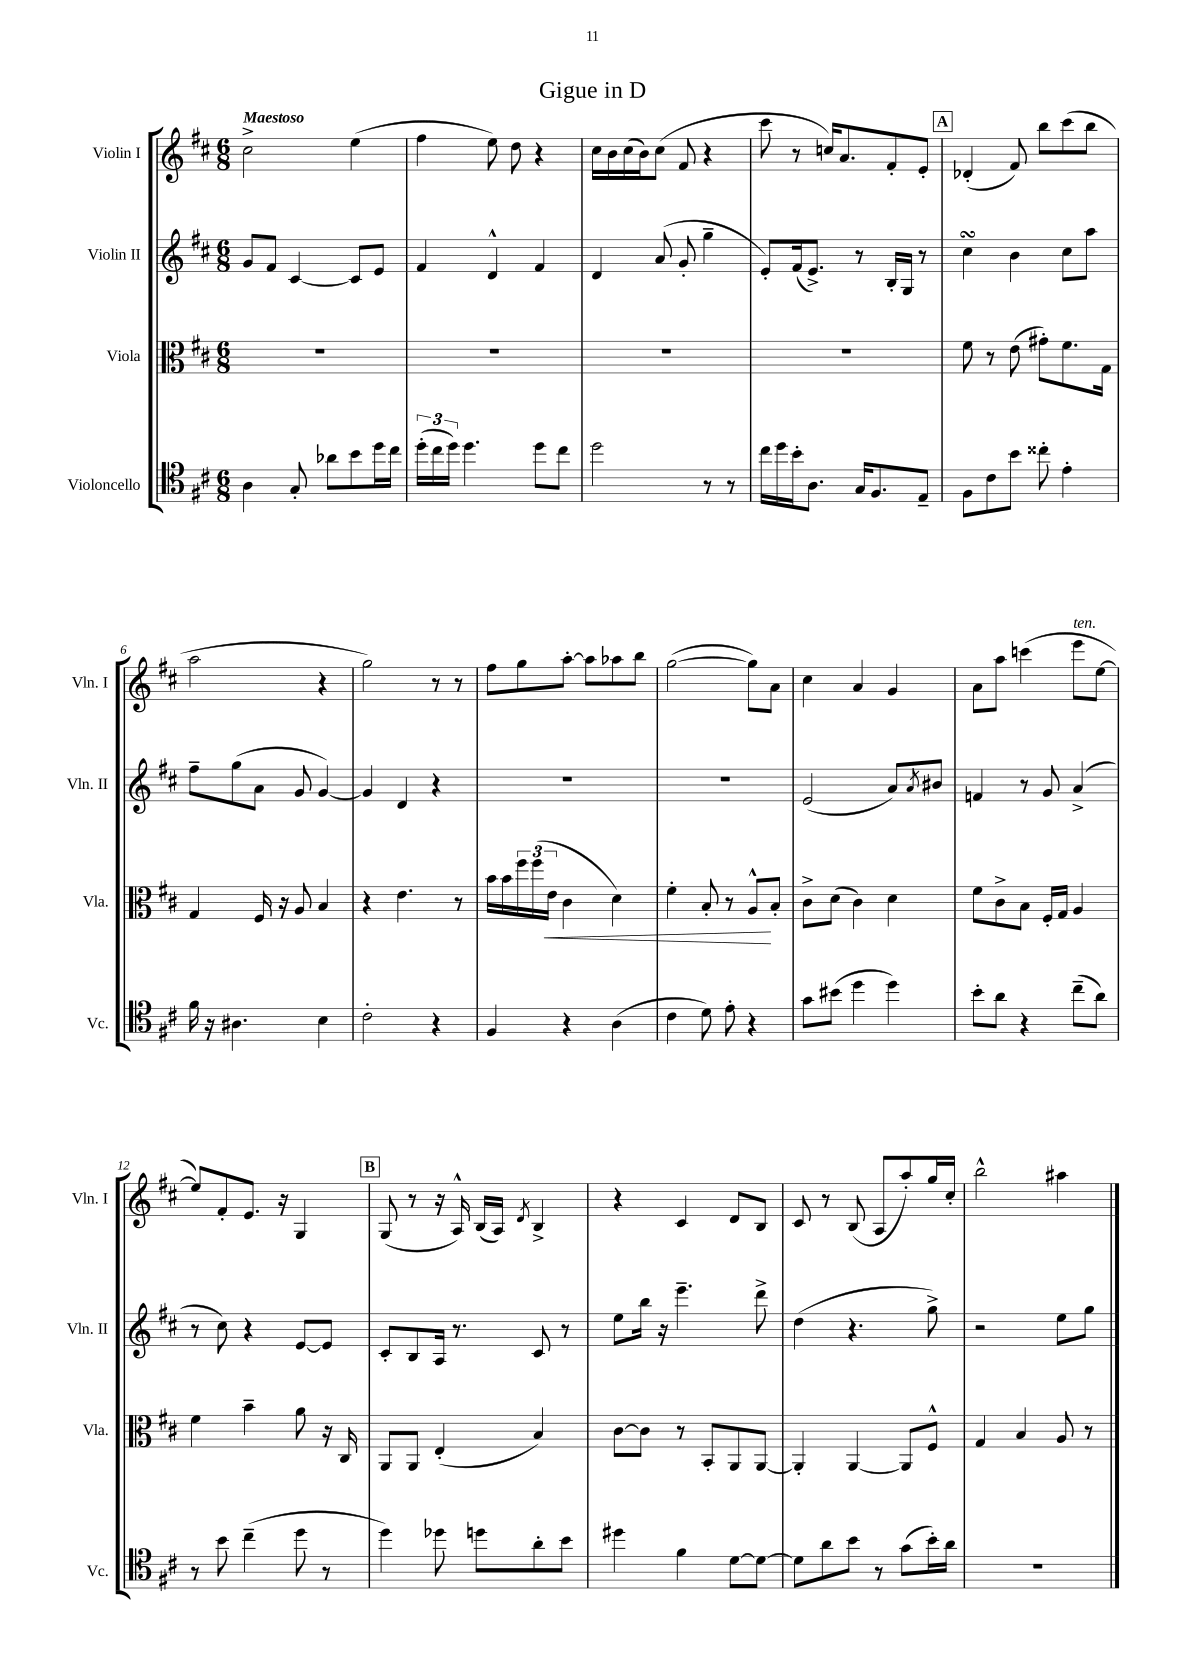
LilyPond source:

\header { title = "Gigue in D" }
<<
\new StaffGroup <<
\new Staff = "s0" \with { instrumentName = "Violin I" shortInstrumentName = "Vln. I" } {
    \clef treble \key d \major \numericTimeSignature \time 6/8 \tempo "Maestoso"
    cis''2-> e''4( |
    fis''4 e''8) d''8 r4 |
    cis''16 b'16 cis''16( b'16) cis''8( fis'8 r4 |
    cis'''8 r8 c''16) a'8. fis'8-. e'8-. |
    \mark \markup { \box "A" } des'4-.( fis'8) b''8 cis'''8( b''8 |
    a''2 r4 |
    g''2) r8 r8 |
    fis''8 g''8 a''8~-. a''8 aes''8 b''8 |
    g''2~( g''8) a'8 |
    cis''4 a'4 g'4 |
    a'8 a''8 c'''4( e'''8^\markup { \italic "ten." } e''8~ |
    e''8) fis'8-. e'8. r16 g4 |
    \mark \markup { \box "B" } g8( r8 r16 a16-^) b16( a16) \acciaccatura { d'8 } b4-> |
    r4 cis'4 d'8 b8 |
    cis'8 r8 b8( a8 a''8-.) g''16 cis''16-. |
    b''2-^ ais''4 \bar "|." |
}
\new Staff = "s1" \with { instrumentName = "Violin II" shortInstrumentName = "Vln. II" } {
    \clef treble \key d \major \numericTimeSignature \time 6/8
    g'8 fis'8 cis'4~ cis'8 e'8 |
    fis'4 d'4-^ fis'4 |
    d'4 a'8( g'8-. g''4-- |
    e'8-.) fis'16( e'8.->) r8 b16-. g16 r8 |
    \mark \markup { \box "A" } cis''4\turn b'4 cis''8 a''8 |
    fis''8-- g''8( a'8 g'8 g'4~) |
    g'4 d'4 r4 |
    R2. |
    R2. |
    e'2( a'8) \acciaccatura { a'8 } bis'8 |
    f'4 r8 g'8 a'4->( |
    r8 cis''8) r4 e'8~ e'8 |
    \mark \markup { \box "B" } cis'8-. b8 a16 r8. cis'8 r8 |
    e''8 b''16 r16 e'''4.-- d'''8-> |
    d''4( r4. g''8->) |
    r2 e''8 g''8 \bar "|." |
}
\new Staff = "s2" \with { instrumentName = "Viola" shortInstrumentName = "Vla." } {
    \clef alto \key d \major \numericTimeSignature \time 6/8
    R2. |
    R2. |
    R2. |
    R2. |
    \mark \markup { \box "A" } fis'8 r8 e'8( gis'8-.) fis'8. g16 |
    g4 fis16 r16 a8 b4 |
    r4 e'4. r8 |
    b'16 b'16 \tuplet 3/2 { fis''16 fis''16( e'16\< } cis'4 d'4) |
    fis'4-. b8-. r8 a8-^\! b8-. |
    cis'8-> d'8( cis'4) d'4 |
    fis'8 cis'8-> b8 fis16-. g16 a4 |
    fis'4 b'4-- a'8 r16 cis16 |
    \mark \markup { \box "B" } a,8 a,8 e4-.( b4) |
    cis'8~ cis'8 r8 b,8-. a,8 a,8~ |
    a,4-. a,4~ a,8 fis8-^ |
    g4 b4 a8 r8 \bar "|." |
}
\new Staff = "s3" \with { instrumentName = "Violoncello" shortInstrumentName = "Vc." } {
    \clef tenor \key d \major \numericTimeSignature \time 6/8
    a4 g8-. aes'8 b'8 d''16 cis''16 |
    \tuplet 3/2 { d''16-.( cis''16 d''16) } d''4. d''8 cis''8 |
    d''2 r8 r8 |
    cis''16 d''16 b'16-. a8. g16 fis8. e8-- |
    \mark \markup { \box "A" } fis8 cis'8 b'8 cisis''8-. e'4-. |
    fis'16 r16 ais4. b4 |
    cis'2-. r4 |
    fis4 r4 a4( |
    cis'4 d'8) e'8-. r4 |
    g'8 bis'8( d''4 d''4) |
    b'8-. a'8 r4 cis''8--( a'8) |
    r8 b'8 cis''4--( d''8 r8 |
    \mark \markup { \box "B" } d''4) des''8 d''8 a'8-. b'8 |
    dis''4 fis'4 d'8~ d'8~ |
    d'8 a'8 b'8 r8 g'8( b'16-.) a'16 |
    R2. \bar "|." |
}
>>
>>
